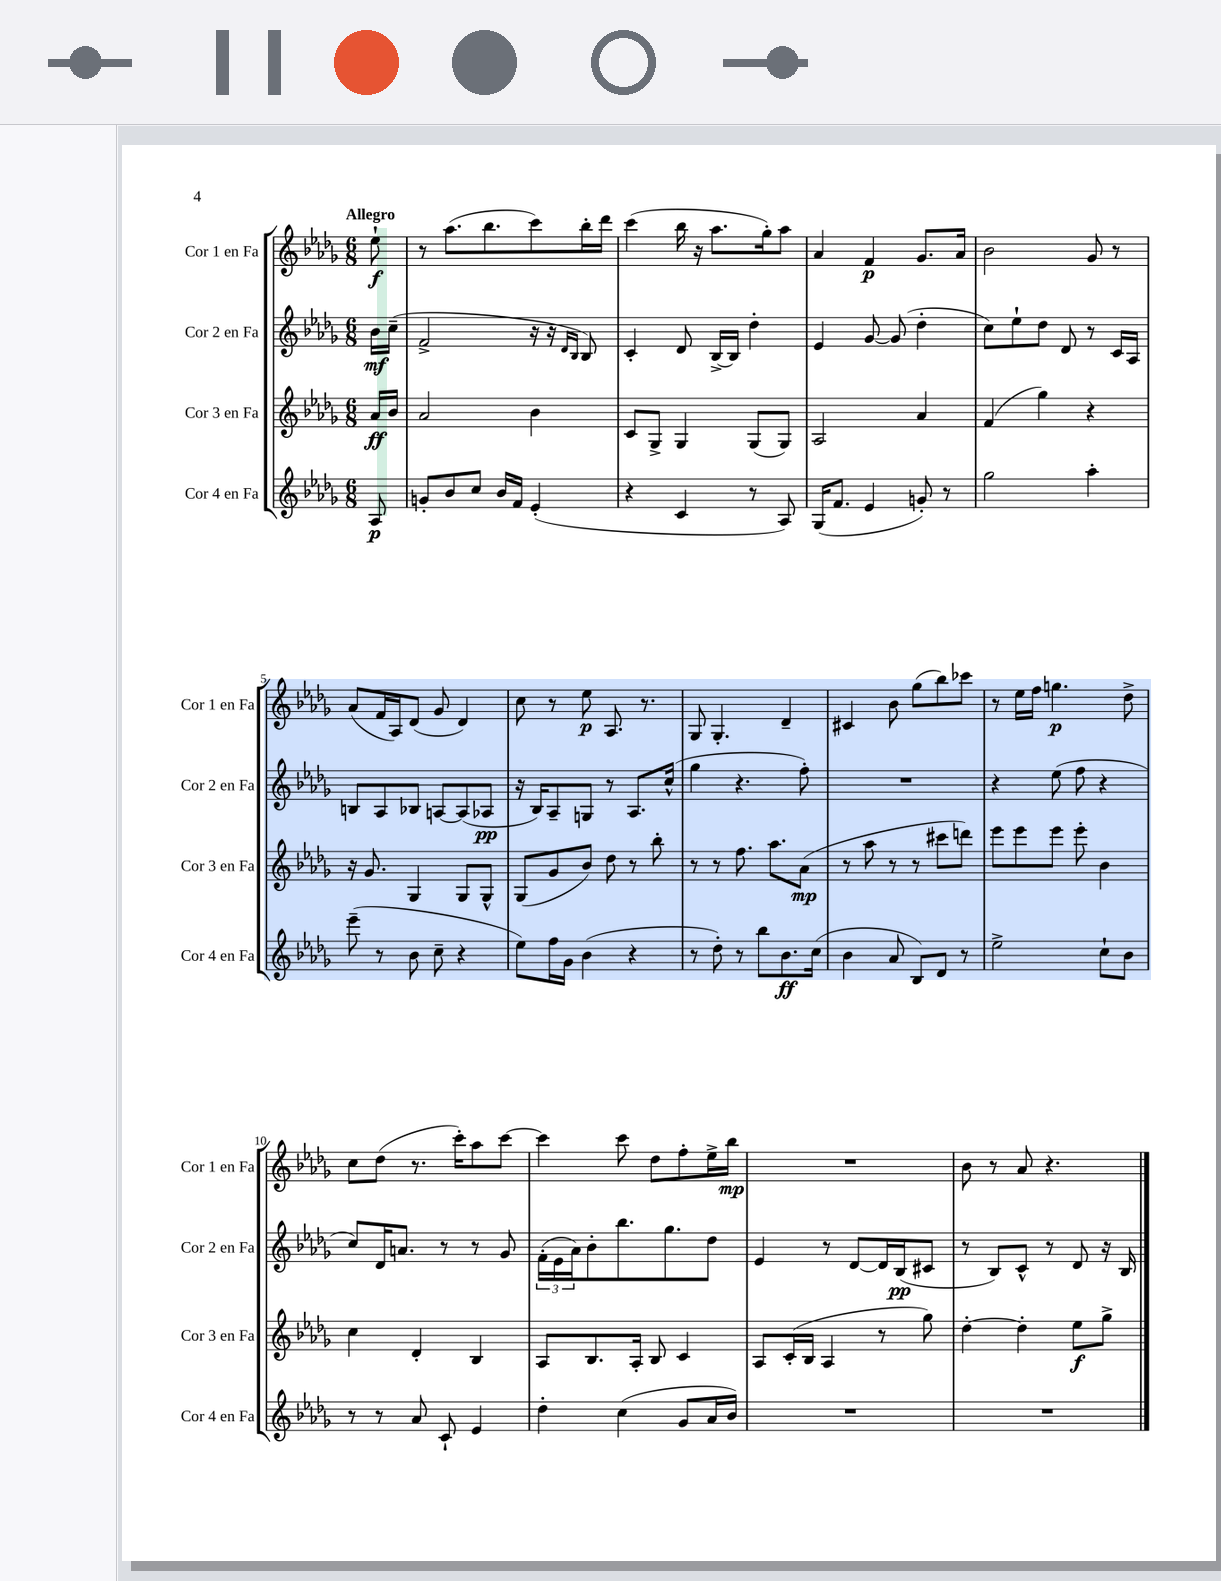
<<
\new StaffGroup <<
\new Staff = "s0" \with { instrumentName = "Cor 1 en Fa" shortInstrumentName = "Cor 1 en Fa" } {
    \clef treble \key des \major \numericTimeSignature \time 6/8 \partial 8 \tempo "Allegro"
    ees''8-!\f |
    r8 aes''8.( bes''8. c'''8) bes''16-. des'''16 |
    c'''4( bes''16 r16 aes''8. ges''16-.) aes''8 |
    aes'4 f'4\p ges'8. aes'16 |
    bes'2 ges'8 r8 |
    aes'8( f'16 aes16) des'8( ges'8 des'4) |
    c''8 r8 ees''8\p aes8. r8. |
    ges8 ges4.-. des'4-- |
    cis'4 bes'8 ges''8( bes''8) ces'''8 |
    r8 ees''16 f''16 g''4.\p des''8-> |
    c''8 des''8( r8. c'''16-.) aes''8 c'''8~ |
    c'''4 c'''8 des''8 f''8-. ees''16-> bes''16\mp |
    R2. |
    bes'8 r8 aes'8 r4. \bar "|." |
}
\new Staff = "s1" \with { instrumentName = "Cor 2 en Fa" shortInstrumentName = "Cor 2 en Fa" } {
    \clef treble \key des \major \numericTimeSignature \time 6/8 \partial 8
    bes'16\mf c''16--( |
    f'2-> r16 r16 \grace { des'16 bes16 } bes8) |
    c'4-. des'8 bes16~-> bes16 des''4-. |
    ees'4 ges'8~ ges'8( des''4-. |
    c''8) ees''8-! des''8 des'8 r8 c'16 aes16 |
    b8 aes8 bes8 a8~ a8( aes8\pp |
    r16 bes16) aes8-- g8 r8 aes8. c''16-^( |
    ges''4 r4. f''8-.) |
    R2. |
    r4 ees''8( f''8 r4 |
    c''8) des'16 a'8. r8 r8 ges'8 |
    \tuplet 3/2 { f'16-.( ees'16 aes'16) } bes'8-. bes''8. ges''8. des''8 |
    ees'4 r8 des'8~ des'16 bes16\pp( cis'8 |
    r8 bes8) c'8-^ r8 des'8 r16 bes16 \bar "|." |
}
\new Staff = "s2" \with { instrumentName = "Cor 3 en Fa" shortInstrumentName = "Cor 3 en Fa" } {
    \clef treble \key des \major \numericTimeSignature \time 6/8 \partial 8
    aes'16\ff bes'16 |
    aes'2 bes'4 |
    c'8 ges8-> ges4 ges8( ges8) |
    aes2 aes'4 |
    f'4( ges''4) r4 |
    r16 ges'8. ges4 ges8 ges8-^ |
    ges8( ges'8 bes'8) des''8 r8 bes''8-. |
    r8 r8 f''8. aes''8. aes'8\mp( |
    r8 aes''8 r8 r8 cis'''8 d'''8) |
    ees'''8 ees'''8 ees'''8 ees'''8-. bes'4 |
    c''4 des'4-. bes4 |
    aes8 bes8. aes16-. bes8 c'4 |
    aes8 c'16-.( bes16 aes4 r8 ges''8) |
    des''4~-. des''4-. ees''8\f ges''8-> \bar "|." |
}
\new Staff = "s3" \with { instrumentName = "Cor 4 en Fa" shortInstrumentName = "Cor 4 en Fa" } {
    \clef treble \key des \major \numericTimeSignature \time 6/8 \partial 8
    aes8\p |
    g'8-. bes'8 c''8 bes'16 f'16 ees'4-.( |
    r4 c'4 r8 aes8) |
    ges16( f'8. ees'4 g'8-.) r8 |
    ges''2 aes''4-. |
    ees'''8--( r8 bes'8 c''8-- r4 |
    ees''8) f''16 ges'16 bes'4( r4 |
    r8 des''8-.) r8 bes''8 bes'8.\ff c''16( |
    bes'4 aes'8 bes8) des'8 r8 |
    ees''2-> c''8-! bes'8 |
    r8 r8 aes'8 c'8-! ees'4 |
    des''4-. c''4( ges'8 aes'16 bes'16) |
    R2. |
    R2. \bar "|." |
}
>>
>>
